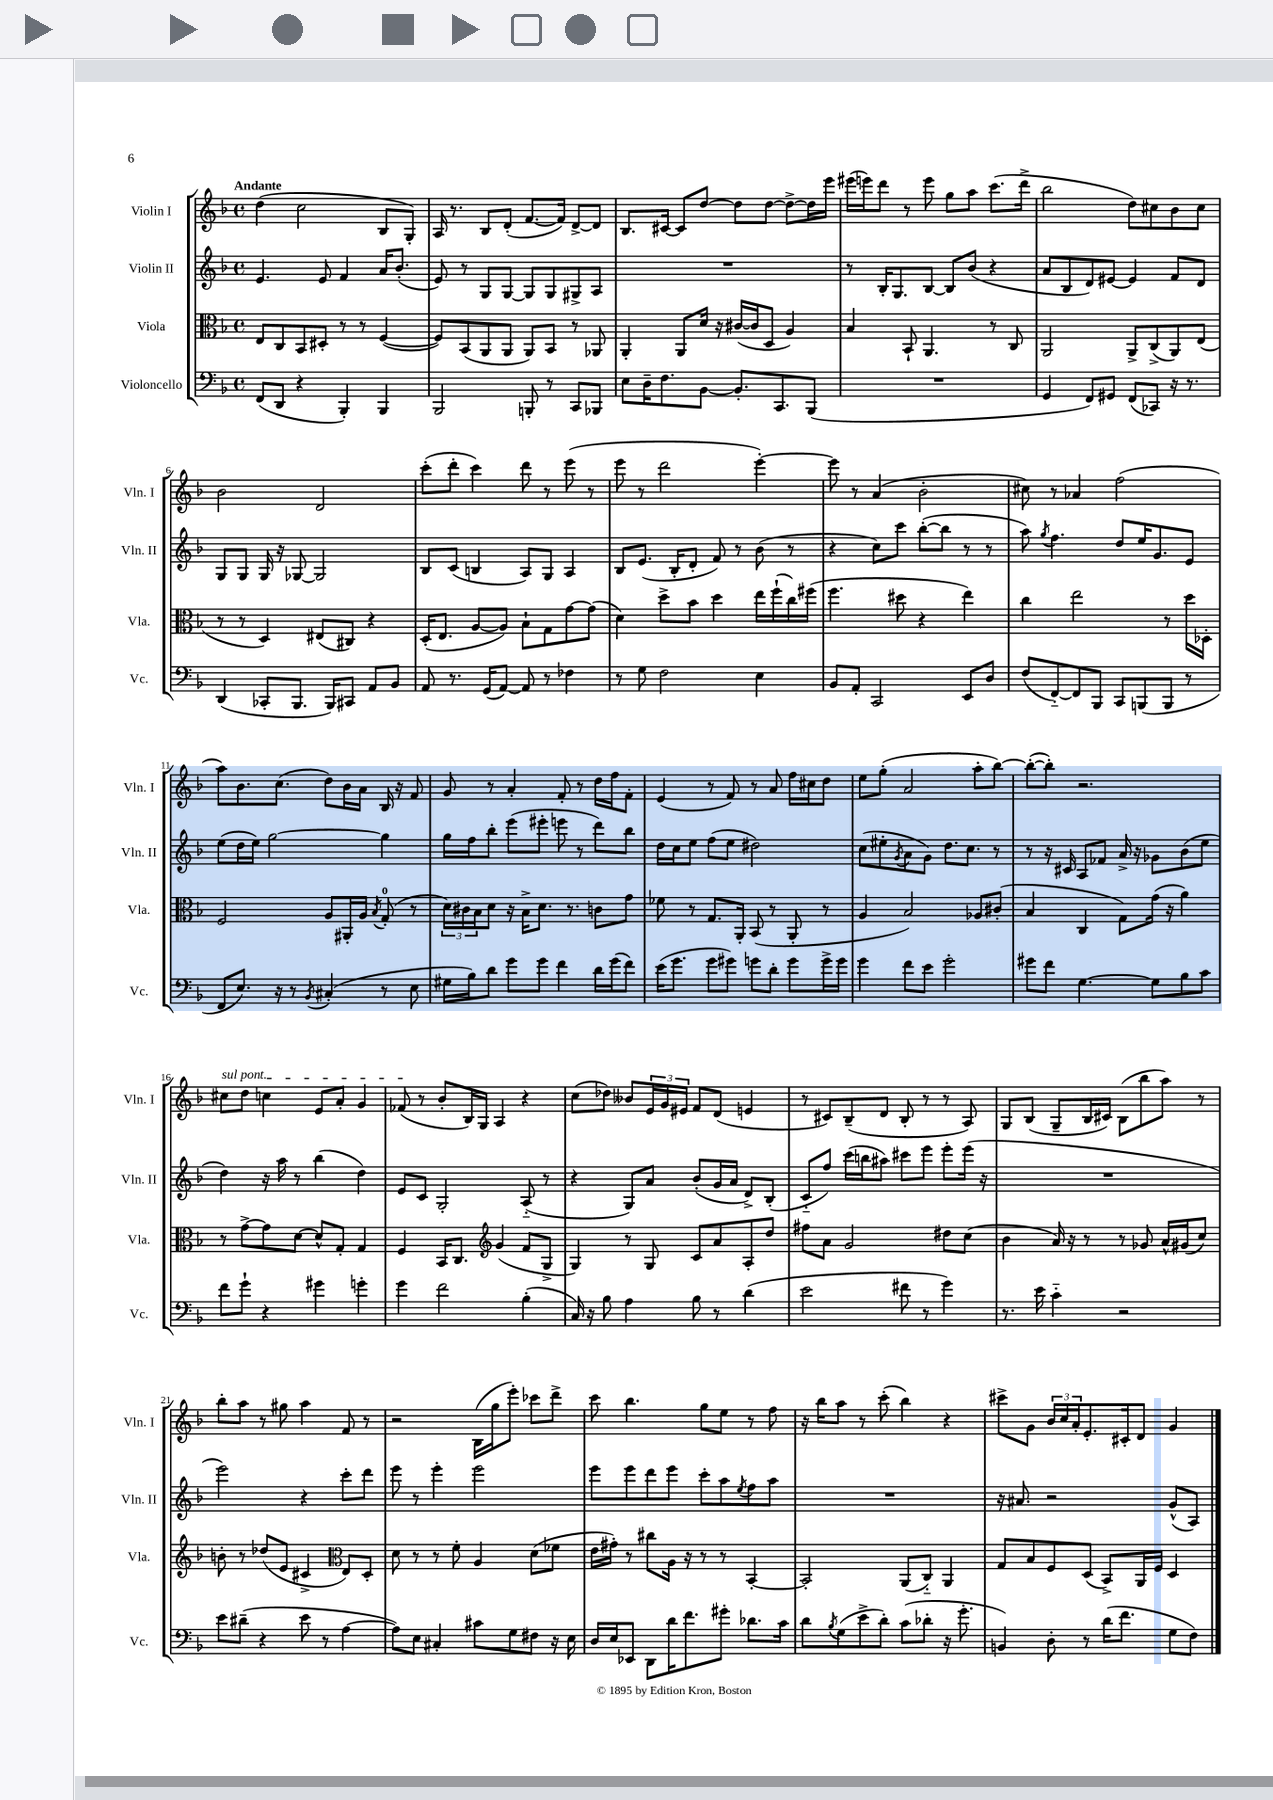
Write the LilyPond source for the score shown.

<<
\new StaffGroup <<
\new Staff = "s0" \with { instrumentName = "Violin I" shortInstrumentName = "Vln. I" } {
    \clef treble \key f \major \defaultTimeSignature \time 4/4 \tempo "Andante"
    d''4( c''2 bes8 g8-.) |
    a16 r8. bes8 d'8-.( f'8.~ f'16) d'8~-> d'8 |
    bes8. cis'16~ cis'8 d''8~ d''8 d''8~ d''8~-> d''16 e'''16 |
    eis'''16( e'''16) d'''8 r8 e'''8 g''8 a''8 c'''8.( d'''16-> |
    bes''2 d''8) cis''8 bes'8 cis''8 |
    bes'2 d'2 |
    c'''8-.( d'''8-. c'''4) d'''8 r8 e'''8( r8 |
    e'''8 r8 d'''2 e'''4~-.) |
    e'''8 r8 a'4( bes'2-. |
    cis''8) r8 aes'4 f''2( |
    a''8) bes'8. c''8.( d''8) bes'16 a'16 bes16 r16 f'8 |
    g'8 r8 a'4-. f'8-. r8 d''16 f''16 f'8-. |
    e'4( r8 f'8) r8 a'8 f''16 cis''16 d''8 |
    e''8 g''8-.( a'2 a''8-. bes''8~) |
    bes''8~-.( bes''8-.) r2. |
    \once \override TextSpanner.bound-details.left.text = \markup { \italic "sul pont." } cis''8\startTextSpan d''8 c''4 e'8 a'8-. g'4 |
    fes'8\stopTextSpan( r8 bes'8-. bes16) g16 a4 r4 |
    c''8( des''8) beses'8 \tuplet 3/2 { e'16 g'16 eis'16 } f'8 d'8( e'4 |
    r8 cis'8) bes8--( d'8 bes8-. r8 r8 a8) |
    g8 bes8( g8-- bes16 cis'16) bes8( bes''8 a''8) r8 |
    bes''8-. a''8 r8 gis''8 a''4 f'8 r8 |
    r2 bes16( g''16 e'''8-.) ces'''8 d'''8-> |
    c'''8 bes''4. g''8 e''8 r8 f''8 |
    r16 bes''16 a''8 r8 c'''8-.( bes''4) r4 |
    cis'''8-> g'8 \tuplet 3/2 { bes'16 c''16 a'16-. } e'8.-. cis'16-. d'8 g'4 \bar "|." |
}
\new Staff = "s1" \with { instrumentName = "Violin II" shortInstrumentName = "Vln. II" } {
    \clef treble \key f \major \defaultTimeSignature \time 4/4
    e'4. e'8 f'4 a'16 bes'8.-.( |
    e'8) r8 g8 g8~ g8 g8 gis8-> a8 |
    R1 |
    r8 bes16-. g8. bes8~ bes8 bes'8( r4 |
    a'8 bes8 d'8) eis'8~ eis'4 f'8 d'8 |
    g8 g8 g16 r16 ges8~ ges2 |
    bes8 c'8( b4 a8) g8 a4 |
    bes8 e'8.( bes16-. d'8-. f'8) r8 bes'8( r8 |
    r4 c''8) c'''8 bes''8~-.( bes''8 r8 r8 |
    a''8) \acciaccatura { g''8 } f''4. d''8 e''16 g'8. e'8 |
    e''8( d''16 e''16) g''2~ g''4 |
    g''16 f''16 bes''8-. e'''8( eis'''8-. e'''8 r8 d'''8) bes''8 |
    d''16 c''16 e''8 f''8( e''8 dis''2) |
    c''8( eis''8-. \acciaccatura { g'8 } a'8 g'8) d''8. c''8. r8 |
    r8 r16 cis'16 a8 fes'8 a'16-> r16 ges'8 bes'8( e''8 |
    d''4) r16 a''16 r8 bes''4( d''4) |
    e'8 c'8 g2-. a8-_( r8 |
    r4 g8) a'8 bes'8-.( g'16 a'16 d'8->) bes8-.( |
    c'8-_ f''8) c'''16( b''16 ais''8) cis'''8 e'''8 e'''8-. e'''16( r16 |
    R1 |
    e'''2) r4 c'''8-. d'''8 |
    e'''8 r8 e'''4-. e'''2 |
    e'''8 e'''8 d'''8 e'''8 c'''8-. a''8 \acciaccatura { e''8 } f''8 a''8 |
    R1 |
    r16 ais'8. r2 g'8-^( a8) \bar "|." |
}
\new Staff = "s2" \with { instrumentName = "Viola" shortInstrumentName = "Vla." } {
    \clef alto \key f \major \defaultTimeSignature \time 4/4
    e8 c8 bes,8 dis8-. r8 r8 f4~( |
    f8) bes,8( a,8 a,8 a,8) bes,8 r8 aes,8 |
    a,4-. a,8 d'16 r16 cis'16~( cis'16 d8 a4) |
    bes4 bes,8-! a,4. r8 c8 |
    a,2 a,8-> c8->( a,8) e8( |
    r8 r8 d4) eis8( cis8) r4 |
    d16-.( e8. a8~ a8) bes8-! g8 g'8~ g'8( |
    d'4) d''8-> bes'8 d''4 e''16 f''16-!( c''16) fis''16( |
    f''4. dis''8 r4 e''4) |
    c''4 e''2 r8 d''16 des16-. |
    f2 a8 ais,16-. a16 \acciaccatura { bes8 } g8-0-.( r8 |
    \tuplet 3/2 { d'16) cis'16 bes16 } d'8 r16 bes16-> d'8. r8. c'8 g'8 |
    fes'8 r8 g8. a,16-. bes,8( r8 a,8-. r8 |
    a4 bes2) aes8 cis'8-.( |
    bes4 c4 g8) g'16( r16 a'4) |
    r8 g'8~-> g'8 d'8~ d'8-^ g8-. g4 |
    f4 bes,16 c8. \clef treble g'4( f'8 g8-> |
    g4) r8 g8 c'8 a'8 a8-. d''8 |
    fis''8 a'8 g'2 dis''8 c''8( |
    bes'4 a'16) r16 r8 r8 ges'8 a'16-^ gis'16( c''8) |
    b'8-. r8 des''8( e'8 cis'4-> \clef alto e8) d8-. |
    d'8 r8 r8 f'8-. a4 d'8( fes'8 |
    e'16 gis'16-.) r8 cis''8 a16 r16 r8 r8 bes,4~-. |
    bes,2-. a,8( c8-_) a,4 |
    g8 bes8 f8 d8( bes,8->) a,16 f16 d4 \bar "|." |
}
\new Staff = "s3" \with { instrumentName = "Violoncello" shortInstrumentName = "Vc." } {
    \clef bass \key f \major \defaultTimeSignature \time 4/4
    f,8( d,8 r4 bes,,4-.) bes,,4 |
    bes,,2 b,,8-. r8 c,8 bes,,8 |
    e8 d16-- f8. bes,8~ bes,8.-. c,8. bes,,8( |
    R1 |
    g,4 f,8) gis,8 f,8( ces,8) r16 r8. |
    d,4( ces,8-. bes,,8. bes,,16) cis,8 a,8 bes,8 |
    a,8 r8. g,16( a,8~) a,8 r8 fes4 |
    r8 g8 f2 e4 |
    bes,8 a,8-. c,2 e,8 d8 |
    f8( f,8~-_) f,8 bes,,8 c,8 b,,8( b,,8 r8 |
    f,8 e8.) r16 r8 \acciaccatura { bes,8 } cis4-.( r8 e8 |
    gis16 bes16) d'8 g'8 g'8 f'4 d'16 g'16( f'8) |
    e'16( g'8. g'8 gis'8) g'8 d'8-. g'8 g'16-> g'16 |
    g'4 f'8 e'8 g'2-. |
    gis'8 f'8 g4.~ g8 bes8 c'8 |
    f'8 g'8-! r4 gis'4 g'4-. |
    g'4 f'2 bes4-.( |
    c16) r16 bes8 a4 bes8 r8 d'4( |
    e'2 fis'8 r8 g'4) |
    r8. e'16 c'4-_ r2 |
    e'8 dis'8--( r4 e'8 r8 a4~ |
    a8) e8 cis4-. cis'8 g8 fis8 r16 e16 |
    d16 e16 ees,8 d,8 d'16 f'8. gis'8-. des'8. c'16 |
    d'8 \acciaccatura { bes8 } g8( e'8-> d'8-.) c'8( des'8-. r16 g'8.-. |
    b,4) d8-. r8 d'16( f'8. g8 f8) \bar "|." |
}
>>
>>
